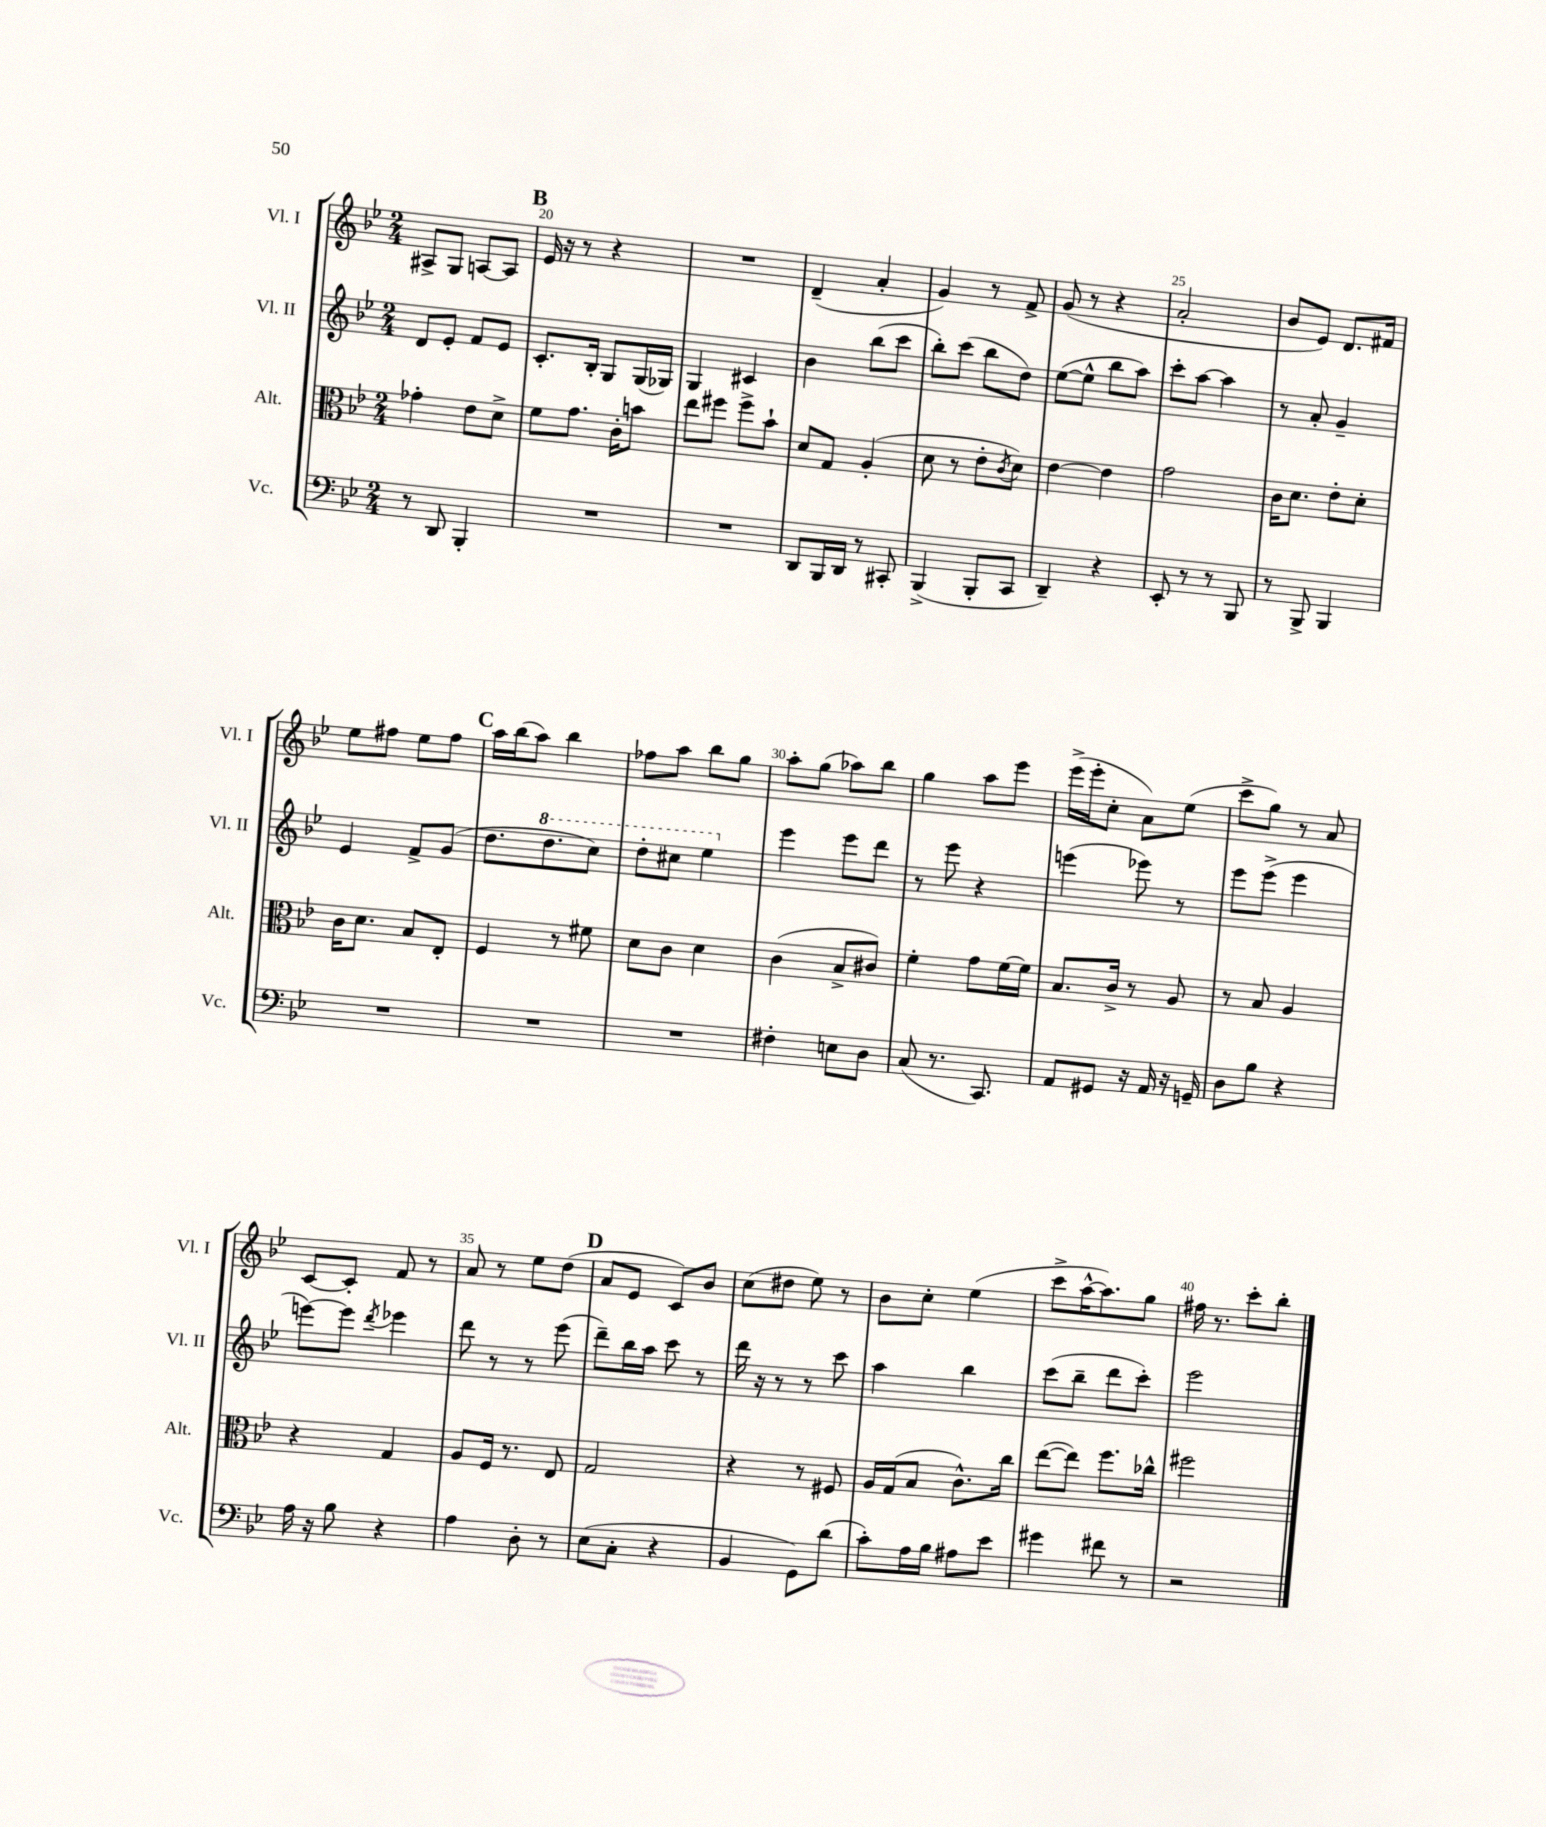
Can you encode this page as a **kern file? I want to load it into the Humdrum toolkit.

**kern	**kern	**kern	**kern
*staff4	*staff3	*staff2	*staff1
*clefF4	*clefC3	*clefG2	*clefG2
*k[b-e-]	*k[b-e-]	*k[b-e-]	*k[b-e-]
*M2/4	*M2/4	*M2/4	*M2/4
8r	4g-'	8d	8A#^
8DD	.	8e-'	8G
4BBB-'	8e-	8f	[8A
.	8d^	8e-	8A]
=	=	=	=
2r	8f	8.c'	16e-
.	.	.	16r
.	8.g	.	8r
.	.	16B-'	.
.	.	8G	4r
.	16c'	.	.
.	8b	(16G	.
.	.	16G-)	.
=	=	=	=
2r	8ee-	4G	2r
.	8ff#	.	.
.	8ff#^	4c#	.
.	8b-`	.	.
=	=	=	=
8DD	8d	4b-	(4d~
16BBB-	8G	.	.
16DD	.	.	.
8r	(4A'	(8bb-	4a'
8CC#'	.	8ccc	.
=	=	=	=
(4BBB-^	8d	8bb-')	4g)
.	8r	(8ccc	.
8BBB-'	8e-'	8bb-	8r
.	8qc	.	.
8CC	8d)	8dd)	8f^
=	=	=	=
4DD~)	[4e-	([8ee-	(8g
.	.	8ee-^^]	8r
4r	4e-]	8bb-	4r
.	.	8aa)	.
=	=	=	=
8EE-'	2g	8ccc'	2a'
8r	.	[8aa	.
8r	.	4aa]	.
8BBB-	.	.	.
=	=	=	=
8r	16c	8r	8b-
.	8.d	.	.
8BBB-^	.	8a'	8e-)
4BBB-	8e-'	4g~	8.d
.	8d'	.	.
.	.	.	16f#
=	=	=	=
2r	16c	4e-	8ee-
.	8.d	.	.
.	.	.	8ff#
.	8B-	8f^	8ee-
.	8E-'	(8g	8ff#
=	=	=	=
2r	4F	8.dd	16aa
.	.	.	(16bb-
.	.	.	8aa)
.	.	8.ddd	.
.	8r	.	4bb-
.	8f#	8ccc)	.
=	=	=	=
2r	8d	8ddd'	8ff-
.	8c	8ccc#	8aa
.	4d	4eee-	8bb-
.	.	.	8gg
=	=	=	=
4F#'	(4c	4eee-	8aa'
.	.	.	(8gg
8E	8B-^	8eee-	8aa-)
8D	8c#)	8ddd	8bb-
=	=	=	=
(8C	4f'	8r	4gg
8.r	.	8eee-	.
.	8g	4r	8aa
8.CC)	.	.	.
.	[16f	.	8eee-
.	16f]	.	.
=	=	=	=
8AA	8.B-	(4eee	(16eee-^
.	.	.	16eee-'
8GG#	.	.	8cc'
.	16c^	.	.
16r	8r	8eee-)	8a)
16AA	.	.	.
16r	8A	8r	(8ee-
16GG~	.	.	.
=	=	=	=
8D	8r	8eee-	8ccc^
8B-	8B-	(8eee-^	8gg)
4r	4A	4eee-	8r
.	.	.	8a
=	=	=	=
16A	4r	[8eee)	[8c
16r	.	.	.
8B-	.	8eee]	8c']
.	.	8qddd	.
4r	4G	4eee-	8f
.	.	.	8r
=	=	=	=
4A	8A	8ddd	8a
.	16F	8r	8r
.	8.r	.	.
8D'	.	8r	8ee-
8r	8E-	(8eee-	(8dd
=	=	=	=
(8E-	2G	8ddd~)	8a
8C'	.	16bb-	8e-
.	.	16aa	.
4r	.	8ccc	8c)
.	.	8r	8b-
=	=	=	=
4BB-	4r	16ddd	(8cc
.	.	16r	.
.	.	8r	8dd#
8GG)	8r	8r	8ee-)
(8d	8F#	8ccc	8r
=	=	=	=
8c')	16A	4aa	8b-
.	(16G	.	.
16A	8B-	.	8cc'
16B-	.	.	.
8A#	8.c^^)	4bb-	(4ee-
8e-	.	.	.
.	16cc	.	.
=	=	=	=
4g#	([8ee-	(8ccc	8ccc^
.	8ee-])	8bb-~	[16aa^^
.	.	.	8.aa])
8f#	8.ff	8ddd	.
8r	.	8ccc')	8gg
.	16cc-^^	.	.
=	=	=	=
2r	2ff#	2eee-	16ff#
.	.	.	8.r
.	.	.	8ccc'
.	.	.	8bb-'
==	==	==	==
*-	*-	*-	*-
